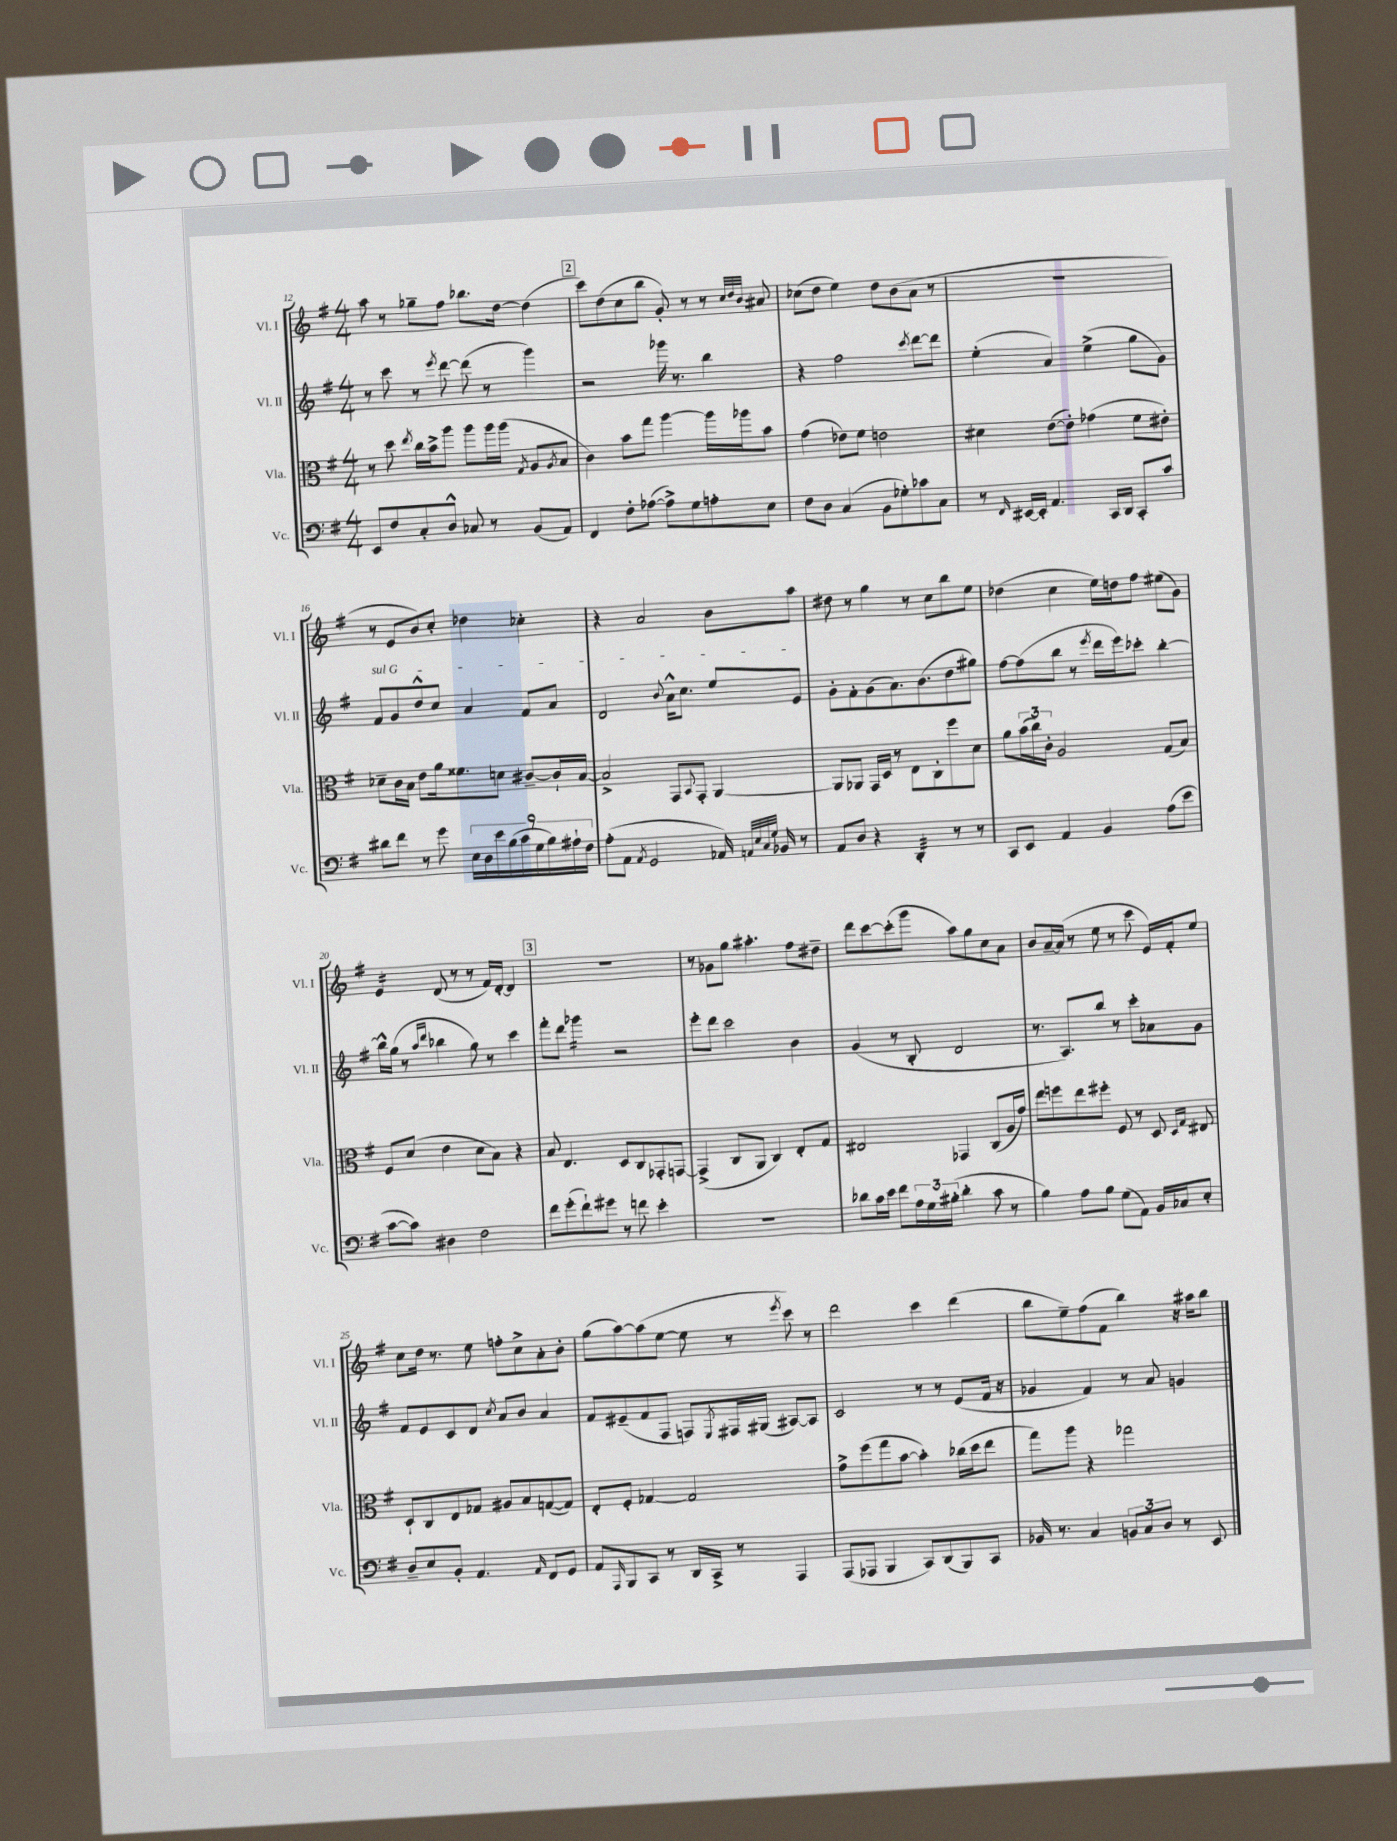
<<
\new StaffGroup <<
\new Staff = "s0" \with { instrumentName = "Vl. I" shortInstrumentName = "Vl. I" } {
    \clef treble \key g \major \numericTimeSignature \time 4/4
    a''8 r8 ges''8-- fis''8 bes''8. d''16~ d''4( |
    \mark \markup { \box "2" } c'''8) d''8( c''8 b''8 g'8-.) r8 r8 \grace { c''32 d''32 b'32 } ais'8 |
    ces''8( d''8 e''4) d''8 b'8( a'8 r8 |
    R1 |
    r8 e'8 b'8) c''8-. des''4 ces''4-. |
    r4 a'2 b'8 a''8 |
    dis''8 r8 g''4 r8 c''8 b''8 e''8 |
    des''4( c''4 e''16) d''16 fis''8 eis''8( g'8) |
    e'4:16 d'8( r8 r8 fis'16) d'16~-. d'4 |
    \mark \markup { \box "3" } R1 |
    r8 ges'8 g''8 ais''4.-. fis''8 dis''8-- |
    d'''8 c'''8~ c'''8-.( g'''8 a''8) g''8 c''8 a'8 |
    b'8 a'16~-- a'16( r8 e''8 r8 c'''8 e'16) fis'16-. e''8 |
    c''8 d''16 r8. e''8 f''8-. c''8-> a'8-. b'8-. |
    g''8( a''8~) a''8( e''8~ e''8 r8 \acciaccatura { e'''8 } c'''8) r8 |
    d'''2 c'''4 d'''4( |
    b''8 e''8--) fis''8( fis'8 b''4) r16 ais''16 b''8 \bar "|." |
}
\new Staff = "s1" \with { instrumentName = "Vl. II" shortInstrumentName = "Vl. II" } {
    \clef treble \key g \major \numericTimeSignature \time 4/4
    r8 c'''8 r8 \acciaccatura { e'''8 } d'''8~ d'''8( r8 g'''4) |
    \mark \markup { \box "2" } r2 ges'''16 r8. b''4 |
    r4 fis''2 \acciaccatura { c'''8 } d'''8~ d'''8 |
    e''4-.( a'4) e''4->( g''8 g'8) |
    \once \override TextSpanner.bound-details.left.text = \markup { \italic "sul G" } fis'8\startTextSpan g'8 d''8-^ c''8 a'4 fis'8 a'8 |
    d'2 \appoggiatura { b'8 } a'16-^ c''8. e''8 e'8\stopTextSpan |
    g'8-. fis'8-. g'8( a'8.) b'8.( d''8 gis''8) |
    fis''8~ fis''8( b''8 r8 \acciaccatura { e'''8 } d'''16 e'''16) ces'''8-. b''4~-. |
    b''16-^ g''16( r8 \grace { a''16 d'''16 } bes''4 g''8) r8 c'''4 |
    \mark \markup { \box "3" } fis'''8-. d'''8 ges'''4:16 r2 |
    e'''8-. d'''8 c'''2 b'4 |
    g'4( r8 b8-. d'2 |
    r8. a8.) b''8 r8 c'''8-. aes'8 g'8 |
    fis'8 e'8 c'8 d'8 \acciaccatura { c''8 } a'8 b'8 a'4 |
    fis'8 eis'8--( fis'8 fis8 f8) \acciaccatura { e8 } fis16 gis16( ais8~) ais8 |
    c'2 r8 r8 e'8( fis'16 r16 |
    ges'4 fis'4) r8 a'8 g'4 \bar "|." |
}
\new Staff = "s2" \with { instrumentName = "Vla." shortInstrumentName = "Vla." } {
    \clef alto \key g \major \numericTimeSignature \time 4/4
    r8 d''8 \acciaccatura { e''8 } c''16 b'16-> a''8 a''8 a''16 a''16( \acciaccatura { g8 } a8 \acciaccatura { a8 } b8 |
    \mark \markup { \box "2" } c'4) b'8 g''8 a''4~ a''16 aes''16 b'8 |
    g'4( ees'8) fis'8 e'2 |
    dis'4 e'8~( e'8-.) ges'4( fis'8 eis'8-.) |
    des'8-- c'16 b16 e'8 a'16 fisis'8. d'8 cis'8~-- cis'16-! b16~ |
    b2-> g,8 \appoggiatura { b,8 } g,8-. a,4~ |
    a,8 aes,8 g,16 d16 r8 e8 c8-. fis''8 d'8 |
    a'8 \tuplet 3/2 { b'16( c''16) c'16-. } a2 g8( b8) |
    fis8 d'8( e'4 d'8 b8) r4 |
    \mark \markup { \box "3" } b8 e4. d8 c8 ges,8-. g,8~ |
    g,4->( c8 a,8 c4) e8-. g8 |
    eis2 ges,4 c8( a16 g'16) |
    e''8 f''8 e''8 fis''8-. fis8 r8 d8 \grace { d16 g16 } eis8 |
    d8-! c8 e8 ges8 ais8 b8 g8~( g8) |
    e8-. fis8-. ges4~ ges2 |
    g'8-> fis''8( g''8 b'8~ b'4-.) ces''16( d''16 e''8 |
    g''8) a''8 r4 ges''2 \bar "|." |
}
\new Staff = "s3" \with { instrumentName = "Vc." shortInstrumentName = "Vc." } {
    \clef bass \key g \major \numericTimeSignature \time 4/4
    e,8 fis8 c8-. d8-^ ces8 r8 b,8( a,8) |
    \mark \markup { \box "2" } fis,4 fis8-. aes8~( aes8->) g8 a8-. e8 |
    fis8 d8 c4( b,8 ges8-.) ces'8 c8 |
    r8 \grace { fis,16 } eis,16~ eis,16-. a,4. c,16 d,16 c,8-. c'8 |
    dis'8 fis'8 r8 g'8 \tuplet 9/8 { e16 d16 e'16 b16( c'16 g16 b16) ais16-! fis16 } |
    a8-.( a,8 \acciaccatura { a,8 } g,2 aes,16) \grace { a,32 e32 c32 g32 } bes,16 r8 |
    a,8 d8 r4 d,4:32-. r8 r8 |
    c,8 e,8 a,4 b,4 a8( e'8 |
    c'8~ c'8) dis4 fis2 |
    \mark \markup { \box "3" } fis'8 g'8-.( fis'8-!) gis'8 r8 f'8 e'4-. |
    R1 |
    des'8 c'16 e'16 fis'8 \tuplet 3/2 { a16 g16 bis16-.( } des'4-. c'8 r8 |
    b4) a8 b8 g8( a,8) b,16 ces16 e8-. |
    d8-- e8 b,8-. a,4. \grace { a,16 } fis,8 g,8 |
    a,8 \grace { a,,16 } b,,8 c,8 r8 d,16 c,16-> r8 a,,4 |
    a,,8( aes,,8 b,,4 c,8) d,8( b,,8) c,8 |
    bes,16 r8. c4 \tuplet 3/2 { b,8 c8 d8 } r8 e,8 \bar "|." |
}
>>
>>
\layout { \context { \Score currentBarNumber = #12 } }
